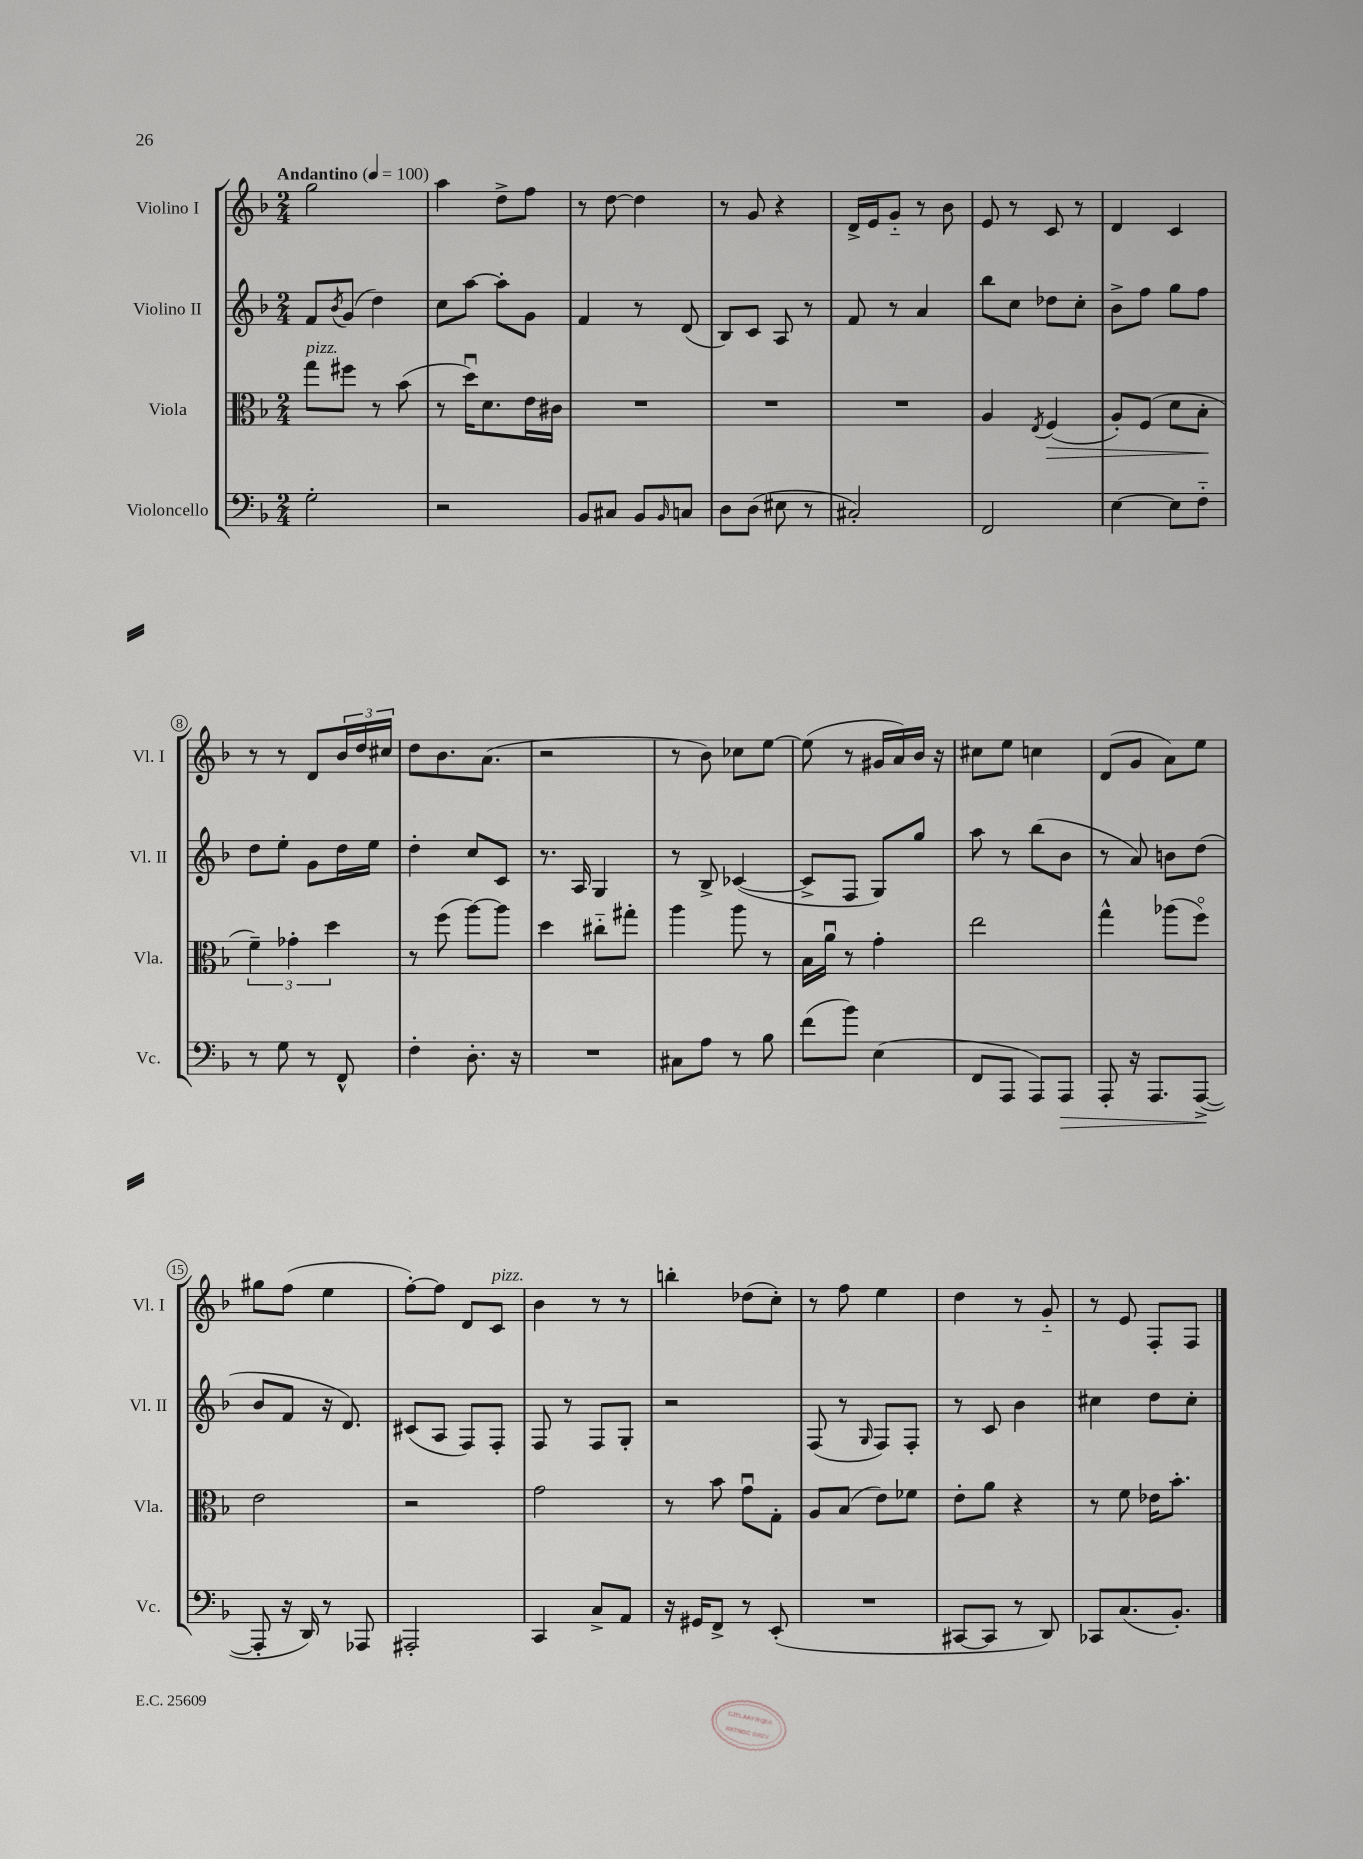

**kern	**dynam	**kern	**dynam	**kern	**kern
*part4	*part4	*part3	*part3	*part2	*part1
*staff4	*staff4	*staff3	*staff3	*staff2	*staff1
*I"Violoncello	*	*I"Viola	*	*I"Violino II	*I"Violino I
*I'Vc.	*	*I'Vla.	*	*I'Vl. II	*I'Vl. I
*clefF4	*	*clefC3	*	*clefG2	*clefG2
*k[b-]	*	*k[b-]	*	*k[b-]	*k[b-]
*M2/4	*	*M2/4	*	*M2/4	*M2/4
*MM100	*	*MM100	*	*MM100	*MM100
=1	=1	=1	=1	=1	=1
!	!	!	!	!	!LO:TX:a:B:t=Andantino
!	!	!LO:TX:a:i:t=pizz.	!	!	!
2G'\	.	8gg\L	.	8f/L	2gg\
.	.	.	.	8qb-/	.
.	.	8ff#X\J	.	(8g/J	.
.	.	8r	.	4dd\)	.
.	.	(8b-\	.	.	.
=2	=2	=2	=2	=2	=2
2r	.	8r	.	8cc\L	4aa\
.	.	16ddu\KL)	.	[8aa\J	.
.	.	8.d\	.	.	.
.	.	.	.	8aa'\L]	8dd^\L
.	.	16e\L	.	8g\J	8ff\J
.	.	16c#X\JJ	.	.	.
=3	=3	=3	=3	=3	=3
8BB-/L	.	2r	.	4f/	8r
8C#X/J	.	.	.	.	[8dd\
8BB-/L	.	.	.	8r	4dd\]
16qqBB-/	.	.	.	.	.
8Cn/J	.	.	.	(8d/	.
=4	=4	=4	=4	=4	=4
8D\L	.	2r	.	8B-/L)	8r
(8D\J	.	.	.	8c/J	8g/
8E#X\	.	.	.	8A/	4r
8r	.	.	.	8r	.
=5	=5	=5	=5	=5	=5
2C#X'/)	.	2r	.	8f/	16d^/LL
.	.	.	.	.	16e/J
.	.	.	.	8r	8g/J
.	.	.	.	4a/	8r
.	.	.	.	.	8b-\
=6	=6	=6	=6	=6	=6
2FF/	.	4A/	.	8bb-\L	8e/
.	.	.	.	8cc\J	8r
.	.	8qE/	.	.	.
!	!	!	!LO:HP:b	!	!
.	.	(4F/	>	8dd-X\L	8c/
.	.	.	.	8cc'\J	8r
=7	=7	=7	=7	=7	=7
[4E\	.	8A'/L)	.	8b-^\L	4d/
.	.	(8F/J	.	8ff\J	.
8E\L]	.	8d\L	.	8gg\L	4c/
8F\J	.	8B-'\J	.	8ff\J	.
.	.	.	]	.	.
!!LO:LB:g=z
=8	=8	=8	=8	=8	=8
8r	.	6f~\)	.	8dd\L	8r
8G\	.	.	.	8ee'\J	8r
.	.	6g-X'\	.	.	.
8r	.	.	.	8g\L	8d/L
.	.	6dd\	.	.	.
8FF^^/	.	.	.	16dd\L	24b-/L
.	.	.	.	.	24dd/
.	.	.	.	16ee\JJ	.
.	.	.	.	.	24cc#X/JJ
=9	=9	=9	=9	=9	=9
4F'\	.	8r	.	4dd'\	8dd\L
.	.	(8ff\	.	.	8.b-\
8.D'\	.	[8aa\L)	.	8cc/L	.
.	.	.	.	.	(8.a\J
.	.	8aa\J]	.	8c/J	.
16r	.	.	.	.	.
=10	=10	=10	=10	=10	=10
2r	.	4dd\	.	8.r	2r
.	.	.	.	16A/	.
.	.	8cc#X\L	.	4G/	.
.	.	8gg#X'\J	.	.	.
=11	=11	=11	=11	=11	=11
8C#X\L	.	4aa\	.	8r	8r
8A\J	.	.	.	8B-^/	8b-\)
8r	.	8aa\	.	([4c-X/	8cc-X\L
8B-\	.	8r	.	.	[8ee\J
=12	=12	=12	=12	=12	=12
(8f\L	.	16B-\LL	.	8c-^/L]	(8ee\]
.	.	16au\JJ	.	.	.
8b-\J)	.	8r	.	8F/J	8r
(4E\	.	4g'\	.	8G/L)	16g#X/LL
.	.	.	.	.	16a/)
.	.	.	.	8gg/J	16b-/JJ
.	.	.	.	.	16r
=13	=13	=13	=13	=13	=13
8FF/L	.	2ee\	.	8aa\	8cc#X\L
8AAA/J	.	.	.	8r	8ee\J
8AAA/L)	.	.	.	(8bb-\L	4ccn\
!	!LO:HP:b	!	!	!	!
8AAA/J	>	.	.	8b-\J	.
=14	=14	=14	=14	=14	=14
8AAA'/	.	4gg^^\	.	8r	(8d/L
16r	.	.	.	8a/)	8g/J
8.AAA/L	.	.	.	.	.
.	.	(8aa-X\L	.	8bn\L	8a\L)
([8AAA^/J	.	8ff\J)	.	(8dd\J	8ee\J
.	]	.	.	.	.
!!LO:LB:g=z
=15	=15	=15	=15	=15	=15
8AAA'/]	.	2e\	.	8b-/L	8gg#X\L
16r	.	.	.	8f/J	(8ff\J
16DD/)	.	.	.	.	.
8r	.	.	.	16r	4ee\
.	.	.	.	8.d/)	.
8AAA-X/	.	.	.	.	.
=16	=16	=16	=16	=16	=16
2AAA#X'/	.	2r	.	(8c#X/L	[8ff'\L)
.	.	.	.	8A/J	8ff\J]
.	.	.	.	8F/L)	8d/L
!	!	!	!	!	!LO:TX:a:i:t=pizz.
.	.	.	.	8F'/J	8c/J
=17	=17	=17	=17	=17	=17
4CC/	.	2g\	.	8F/	4b-\
.	.	.	.	8r	.
8C^/L	.	.	.	8F/L	8r
8AA/J	.	.	.	8G'/J	8r
=18	=18	=18	=18	=18	=18
16r	.	8r	.	2r	4bbn'\
16GG#X/KL	.	.	.	.	.
8FF^/J	.	8b-\	.	.	.
8r	.	8gu\L	.	.	(8dd-X\L
(8EE'/	.	8G'\J	.	.	8cc'\J)
=19	=19	=19	=19	=19	=19
2r	.	8A/L	.	(8F/	8r
.	.	(8B-/J	.	8r	8ff\
.	.	.	.	16qqG/	.
.	.	8e\L)	.	8F/L)	4ee\
.	.	8f-X\J	.	8F'/J	.
=20	=20	=20	=20	=20	=20
[8CC#X/L	.	8e'\L	.	8r	4dd\
8CC#/J]	.	8a\J	.	8c/	.
8r	.	4r	.	4b-\	8r
8DD/)	.	.	.	.	8g/
=21	=21	=21	=21	=21	=21
8CC-X/L	.	8r	.	4cc#X\	8r
(8.C/	.	8f\	.	.	8e/
.	.	16e-X\KL	.	8dd\L	8F'/L
8.BB-'/J)	.	8.b-'\J	.	.	.
.	.	.	.	8cc#'\J	8F/J
==	==	==	==	==	==
*-	*-	*-	*-	*-	*-
